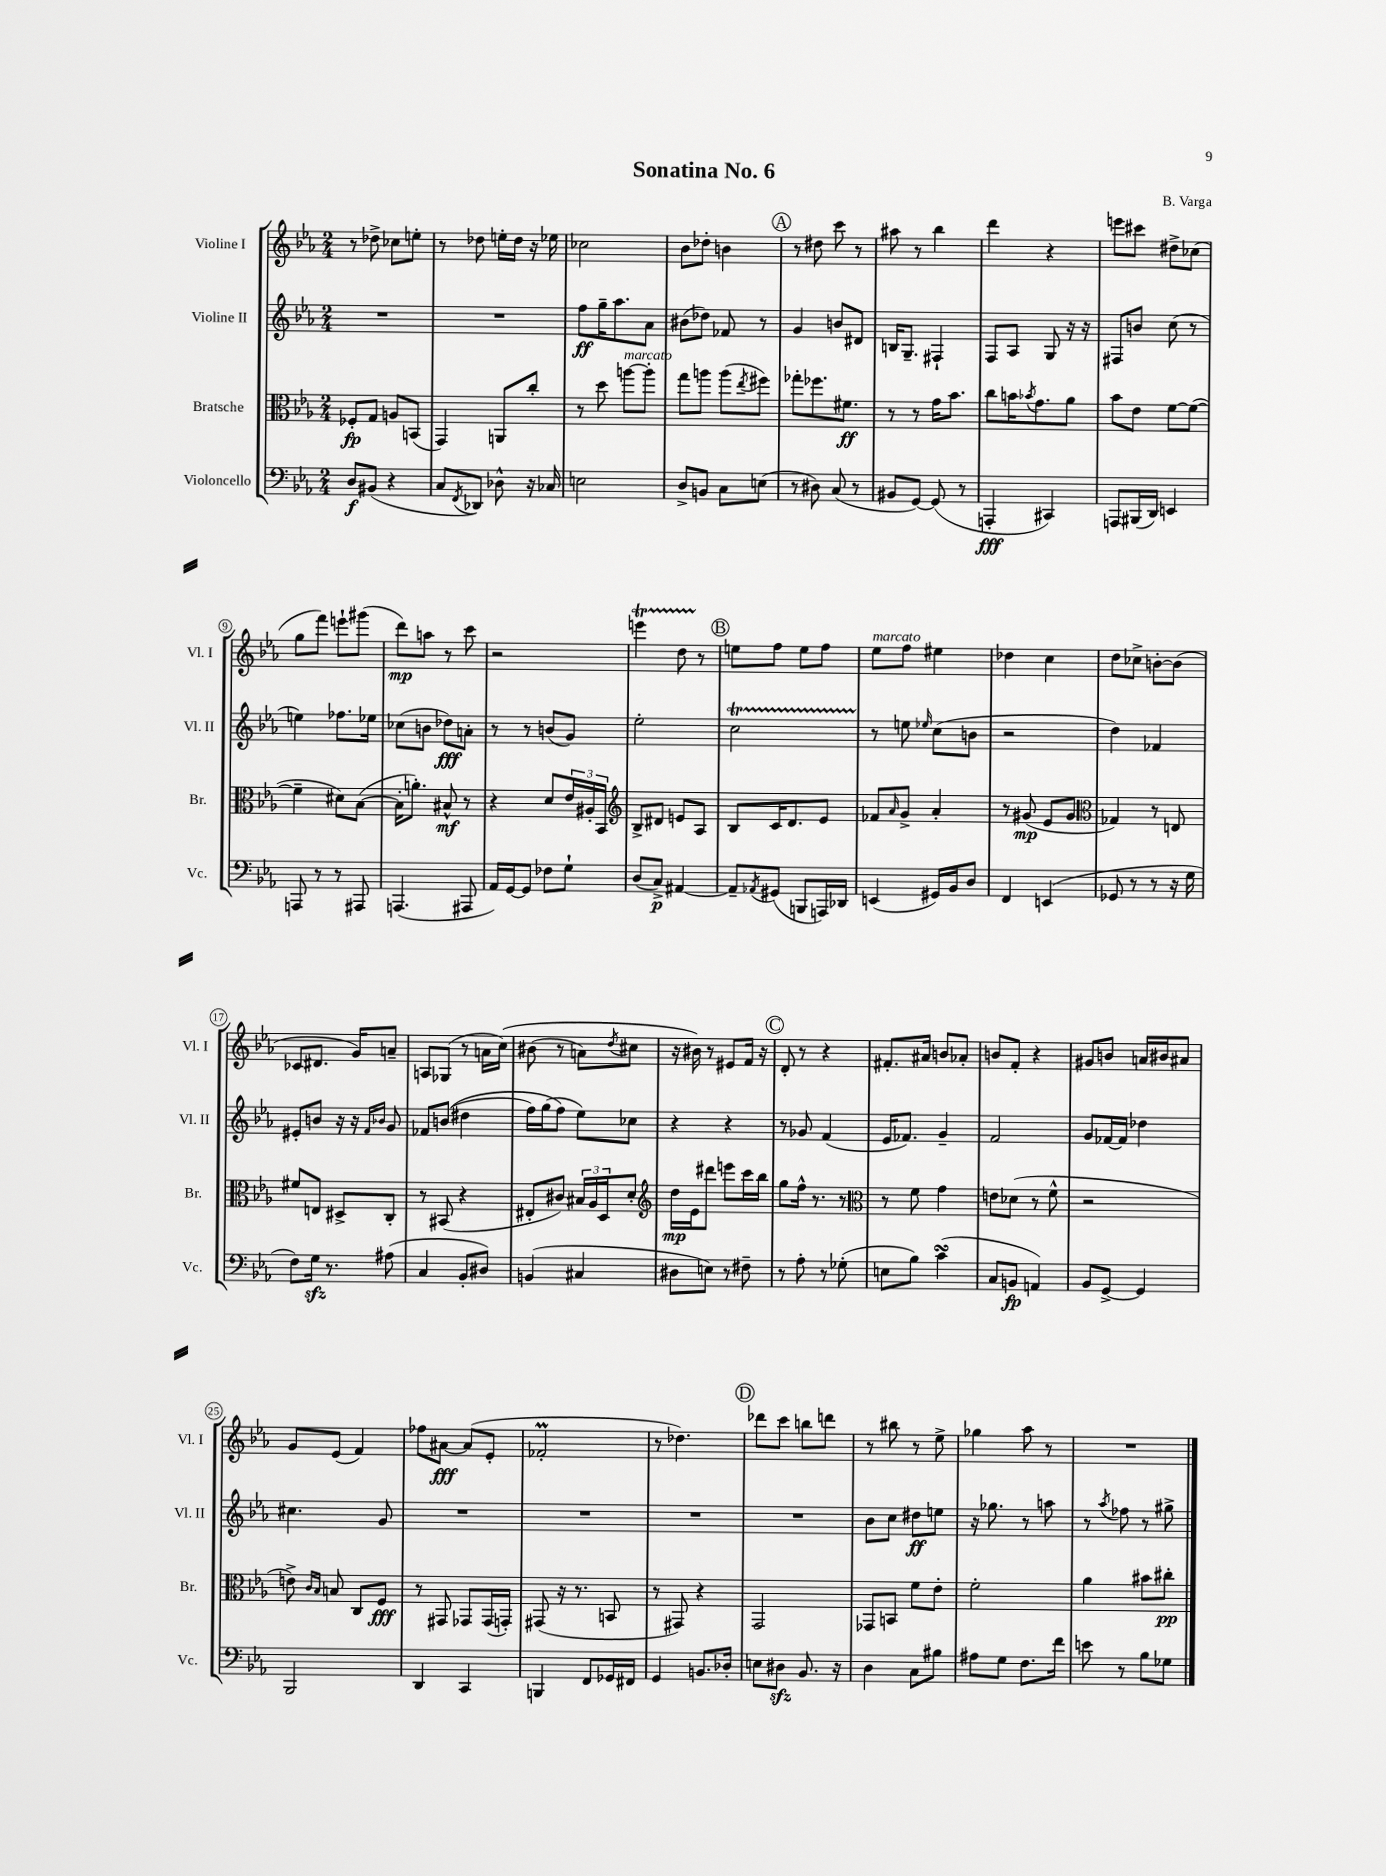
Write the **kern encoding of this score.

**kern	**dynam	**kern	**dynam	**kern	**dynam	**kern	**dynam
*part4	*part4	*part3	*part3	*part2	*part2	*part1	*part1
*staff4	*staff4	*staff3	*staff3	*staff2	*staff2	*staff1	*staff1
*I"Violoncello	*	*I"Bratsche	*	*I"Violine II	*	*I"Violine I	*
*I'Vc.	*	*I'Br.	*	*I'Vl. II	*	*I'Vl. I	*
*clefF4	*	*clefC3	*	*clefG2	*	*clefG2	*
*k[b-e-a-]	*	*k[b-e-a-]	*	*k[b-e-a-]	*	*k[b-e-a-]	*
*M2/4	*	*M2/4	*	*M2/4	*	*M2/4	*
=1	=1	=1	=1	=1	=1	=1	=1
8D/L	f	8F-X'/L	fp	2r	.	8r	.
(8BB#X/J	.	8G/J	.	.	.	8dd-X^\	.
4r	.	8An/L	.	.	.	8cc-X\L	.
.	.	(8BBn/J	.	.	.	8een'\J	.
=2	=2	=2	=2	=2	=2	=2	=2
8C/L	.	4GG/)	.	2r	.	8r	.
8qFF/	.	.	.	.	.	.	.
8DD-X/J)	.	.	.	.	.	8dd-X\	.
8D-X^^\	.	8AAn/L	.	.	.	16een'\LL	.
.	.	.	.	.	.	16dd-\JJ	.
16r	.	8cc'/J	.	.	.	16r	.
16C-X/	.	.	.	.	.	16ee-X\	.
=3	=3	=3	=3	=3	=3	=3	=3
2En\	.	8r	.	8ff\L	ff	2cc-X\	.
.	.	8dd\	.	16gg~\K	.	.	.
.	.	.	.	8.aa-\	.	.	.
!	!	!LO:TX:a:i:t=marcato	!	!	!	!	!
.	.	[8aan\L	.	.	.	.	.
.	.	8aa'\J]	.	8a-\J	.	.	.
=4	=4	=4	=4	=4	=4	=4	=4
8D^/L	.	8gg\L	.	(8b#X\L	.	8b-\L	.
8BBn/J	.	8aan\J	.	8dd-X\J)	.	8dd-X'\J	.
8C\L	.	(8aa\L	.	8f-X/	.	4bn\	.
.	.	8qee-/	.	.	.	.	.
(8En\J	.	8ff#X\J)	.	8r	.	.	.
!!LO:REH:place=s1:t=A
=5	=5	=5	=5	=5	=5	=5	=5
8r	.	8gg-X'\L	.	4g/	.	8r	.
8D#X\)	.	8.ff-X\	.	.	.	8dd#X\	.
(8C/	.	.	.	8bn/L	.	8ccc\	.
.	.	8.f#X\J	ff	.	.	.	.
8r	.	.	.	8d#X/J	.	8r	.
=6	=6	=6	=6	=6	=6	=6	=6
8BB#X/L	.	8r	.	16Bn/KL	.	8aa#X\	.
.	.	.	.	8.G~/J	.	.	.
[8GG/J)	.	8r	.	.	.	8r	.
(8GG/]	.	16g\KL	.	4F#X`/	.	4bb-\	.
.	.	8.b-\J	.	.	.	.	.
8r	.	.	.	.	.	.	.
=7	=7	=7	=7	=7	=7	=7	=7
4AAAn'/	fff	8cc\L	.	8F/L	.	4ddd\	.
.	.	16bn\K	.	8A-/J	.	.	.
.	.	8qb-X/	.	.	.	.	.
.	.	8.g\	.	.	.	.	.
4CC#X/)	.	.	.	8G/	.	4r	.
.	.	8a-\J	.	16r	.	.	.
.	.	.	.	16r	.	.	.
=8	=8	=8	=8	=8	=8	=8	=8
8AAAn/L	.	8b-\L	.	8F#X/L	.	8eeen\L	.
(16BBB#X/L	.	8e-\J	.	8bn/J	.	8ccc#X\J	.
16DD/JJ)	.	.	.	.	.	.	.
4EEn/	.	[8f\L	.	(8cc\	.	8dd#X^\L	.
.	.	(8f\J_	.	8r	.	(8cc-X\J	.
!!LO:LB:g=z
=9	=9	=9	=9	=9	=9	=9	=9
8AAAn/	.	4f~\]	.	4een\)	.	8gg\L	.
8r	.	.	.	.	.	8fff\J)	.
8r	.	8d#X\L)	.	8.ff-X\L	.	8eeen`\L	.
8AAA#X/	.	([8B-\J	.	.	.	(8ggg#X\J	.
.	.	.	.	16ee-X\Jk	.	.	.
=10	=10	=10	=10	=10	=10	=10	=10
(4.AAAn/	.	16B-'\KL]	.	(8cc-X\L	.	8ddd\L)	mp
.	.	8.an'\J)	.	.	.	.	.
.	.	.	.	8bn\J	.	8aan\J	.
.	.	8B#X^^/	mf	8dd-X\L)	fff	8r	.
8AAA#X/	.	8r	.	8an'\J	.	8ccc\	.
=11	=11	=11	=11	=11	=11	=11	=11
16AA-/LL)	.	4r	.	8r	.	2r	.
[16GG/J	.	.	.	.	.	.	.
8GG/J]	.	.	.	8r	.	.	.
8F-X\L	.	8d/L	.	(8bn/L	.	.	.
8G`\J	.	24e-/L	.	8g/J)	.	.	.
.	.	24A#X'/	.	.	.	.	.
.	.	24BB-/JJ	.	.	.	.	.
=12	=12	=12	=12	=12	=12	=12	=12
*	*	*clefG2	*	*	*	*	*
(8D/L	.	8B-^/L	.	2ee-'\	.	4eeent\	.
8C^/J)	p	8d#X/J	.	.	.	.	.
[4AA#X/	.	8en/L	.	.	.	8ddTTT\	.
.	.	8A-/J	.	.	.	8r	.
!!LO:REH:place=s1:t=B
=13	=13	=13	=13	=13	=13	=13	=13
8AA#~/L]	.	8B-/L	.	2ccT\	.	8een\L	.
8qAA-X/	.	.	.	.	.	.	.
(8GG#X/J	.	16c/K	.	.	.	8ff\J	.
.	.	8.d/	.	.	.	.	.
8BBBn/L	.	.	.	.	.	8ee\L	.
16AAAn/L)	.	8e-/J	.	.	.	8ff\J	.
16DD-X/JJ	.	.	.	.	.	.	.
=14	=14	=14	=14	=14	=14	=14	=14
!	!	!	!	!	!	!LO:TX:a:i:t=marcato	!
(4EEn/	.	8f-X/L	.	8r	.	8ee-\L	.
.	.	16qqa-/	.	.	.	.	.
.	.	8g^/J	.	8een\	.	8ff\J	.
.	.	.	.	16qqee-X/	.	.	.
16GG#X/LL)	.	4a-'/	.	(8cc\L	.	4ee#X\	.
16BB-/J	.	.	.	.	.	.	.
8D/J	.	.	.	8bn\J	.	.	.
=15	=15	=15	=15	=15	=15	=15	=15
4FF/	.	8r	.	2r	.	4dd-X\	.
.	.	(8g#X/	mp	.	.	.	.
(4EEn/	.	8e-/L	.	.	.	4cc\	.
.	.	8g#/J	.	.	.	.	.
=16	=16	=16	=16	=16	=16	=16	=16
*	*	*clefC3	*	*	*	*	*
8GG-X/	.	4G-X/)	.	4dd\)	.	8dd\L	.
8r	.	.	.	.	.	8cc-X^\J	.
8r	.	8r	.	4f-X/	.	[8bn'\L	.
16r	.	8En/	.	.	.	(8b\J]	.
16G\	.	.	.	.	.	.	.
!!LO:LB:g=z
=17	=17	=17	=17	=17	=17	=17	=17
8F\L)	.	8f#X/L	.	8e#X'/L	.	8c-X/L	.
16Gzz\Jk	.	8En/J	.	8bn/J	.	8.d#X/J	.
8.r	.	.	.	.	.	.	.
.	.	8D#X^/L	.	16r	.	.	.
.	.	.	.	16r	.	16g/KL)	.
.	.	.	.	16qqf/LL	.	.	.
.	.	.	.	16qqb-X/JJ	.	.	.
(8A#X\	.	8C'/J	.	8g/	.	8an~/J	.
=18	=18	=18	=18	=18	=18	=18	=18
4C/	.	8r	.	8f-X/L	.	8An/L	.
.	.	(8BB#X/	.	((8bn/J	.	(8G-X/J	.
8BB-'/L	.	4r	.	4dd#X\	.	8r	.
8D#X/J)	.	.	.	.	.	16an\LL	.
.	.	.	.	.	.	(16cc\JJ)	.
=19	=19	=19	=19	=19	=19	=19	=19
(4BBn/	.	8E#X'/L	.	16ff\LL)	.	(8b#X\	.
.	.	.	.	(16gg\J	.	.	.
.	.	8c#X/J)	.	8ff\J)	.	8r	.
4C#X/	.	24B#X/LL	.	8ee-\L)	.	8an\L)	.
.	.	24A-/	.	.	.	.	.
.	.	24D/J	.	.	.	.	.
.	.	.	.	.	.	8qdd/	.
.	.	8d'/J	.	8cc-X\J	.	8cc#X\J	.
=20	=20	=20	=20	=20	=20	=20	=20
*	*	*clefG2	*	*	*	*	*
8D#X\L	.	16dd\LL	mp	4r	.	16r	.
.	.	16e-\J	.	.	.	16b#X\)	.
8En\J)	.	8ddd#X\J	.	.	.	8r	.
8r	.	8eeen\L	.	4r	.	8e#X/L	.
8F#X~\	.	16ccc\L	.	.	.	16f/Jk	.
.	.	16bb-\JJ	.	.	.	16r	.
!!LO:REH:place=s1:t=C
=21	=21	=21	=21	=21	=21	=21	=21
8r	.	8gg\L	.	8r	.	8d'/	.
8A-'\	.	16ff^^\Jk	.	8g-X/	.	8r	.
.	.	8.r	.	.	.	.	.
8r	.	.	.	(4f/	.	4r	.
(8G-X'\	.	8r	.	.	.	.	.
=22	=22	=22	=22	=22	=22	=22	=22
*	*	*clefC3	*	*	*	*	*
8En\L	.	8r	.	16e-/KL	.	8.f#X'/L	.
.	.	.	.	8.f-X/J)	.	.	.
8B-\J)	.	8f\	.	.	.	.	.
.	.	.	.	.	.	16a#X/Jk	.
(4csSSS\	.	4g\	.	4g~/	.	8bn/L	.
.	.	.	.	.	.	8a-X'/J	.
=23	=23	=23	=23	=23	=23	=23	=23
8C/L	.	8en\L	.	2f/	.	8bn/L	.
8BBn/J	fp	(8d-X\J	.	.	.	8f'/J	.
4AAn/)	.	8r	.	.	.	4r	.
.	.	8f^^\	.	.	.	.	.
=24	=24	=24	=24	=24	=24	=24	=24
8BB-/L	.	2r	.	8g/L	.	8g#X/L	.
[8GG^/J	.	.	.	[16f-X/L	.	8bn/J	.
.	.	.	.	16f-/JJ]	.	.	.
4GG/]	.	.	.	4dd-X\	.	16an/LL	.
.	.	.	.	.	.	16b#X/J	.
.	.	.	.	.	.	8a#X/J	.
!!LO:LB:g=z
=25	=25	=25	=25	=25	=25	=25	=25
2BBB-/	.	8en^\)	.	4.cc#X\	.	8g/L	.
.	.	16qqc/LL	.	.	.	.	.
.	.	16qqB-/JJ	.	.	.	.	.
.	.	8Bn/	.	.	.	(8e-/J	.
.	.	8C/L	.	.	.	4f/)	.
.	.	8F/J	fff	8g/	.	.	.
=26	=26	=26	=26	=26	=26	=26	=26
4DD/	.	8r	.	2r	.	8ff-X\L	.
.	.	8GG#X/	.	.	.	[8a#X\J	fff
4CC/	.	8GG-X/L	.	.	.	(8a#/L]	.
.	.	(16GG-/L	.	.	.	8e-'/J	.
.	.	16GGn'/JJ)	.	.	.	.	.
=27	=27	=27	=27	=27	=27	=27	=27
4BBBn/	.	(8GG#X/	.	2r	.	2f-XM'/	.
.	.	16r	.	.	.	.	.
.	.	8.r	.	.	.	.	.
8FF/L	.	.	.	.	.	.	.
16GG-X/L	.	8BBn/	.	.	.	.	.
16FF#X/JJ	.	.	.	.	.	.	.
=28	=28	=28	=28	=28	=28	=28	=28
4GG/	.	8r	.	2r	.	8r	.
.	.	8GG#X/)	.	.	.	4.dd-X\)	.
8.BBn/L	.	4r	.	.	.	.	.
16D-X'/Jk	.	.	.	.	.	.	.
!!LO:REH:place=s1:t=D
=29	=29	=29	=29	=29	=29	=29	=29
8En\L	.	2GG/	.	2r	.	8ddd-X\L	.
8D#Xzz\J	.	.	.	.	.	8ccc\J	.
8.BB-/	.	.	.	.	.	8bbn\L	.
.	.	.	.	.	.	8dddn\J	.
16r	.	.	.	.	.	.	.
=30	=30	=30	=30	=30	=30	=30	=30
4D\	.	8GG-X/L	.	8b-\L	.	8r	.
.	.	8BBn/J	.	8cc\J	.	8bb#X\	.
8C\L	.	8f\L	.	8dd#X\L	ff	8r	.
8B#X\J	.	8e-'\J	.	8een\J	.	8ee-^\	.
=31	=31	=31	=31	=31	=31	=31	=31
8A#X\L	.	2f'\	.	16r	.	4gg-X\	.
.	.	.	.	8.gg-X\	.	.	.
8G\J	.	.	.	.	.	.	.
8.F\L	.	.	.	8r	.	8aa-\	.
.	.	.	.	8aan\	.	8r	.
16f\Jk	.	.	.	.	.	.	.
=32	=32	=32	=32	=32	=32	=32	=32
8en\	.	4a-\	.	8r	.	2r	.
.	.	.	.	8qaa-/	.	.	.
8r	.	.	.	8ff-X\	.	.	.
8B-\L	.	8b#X\L	.	8r	.	.	.
8G-X\J	.	8cc#X'\J	pp	8gg#X^\	.	.	.
==	==	==	==	==	==	==	==
*-	*-	*-	*-	*-	*-	*-	*-
